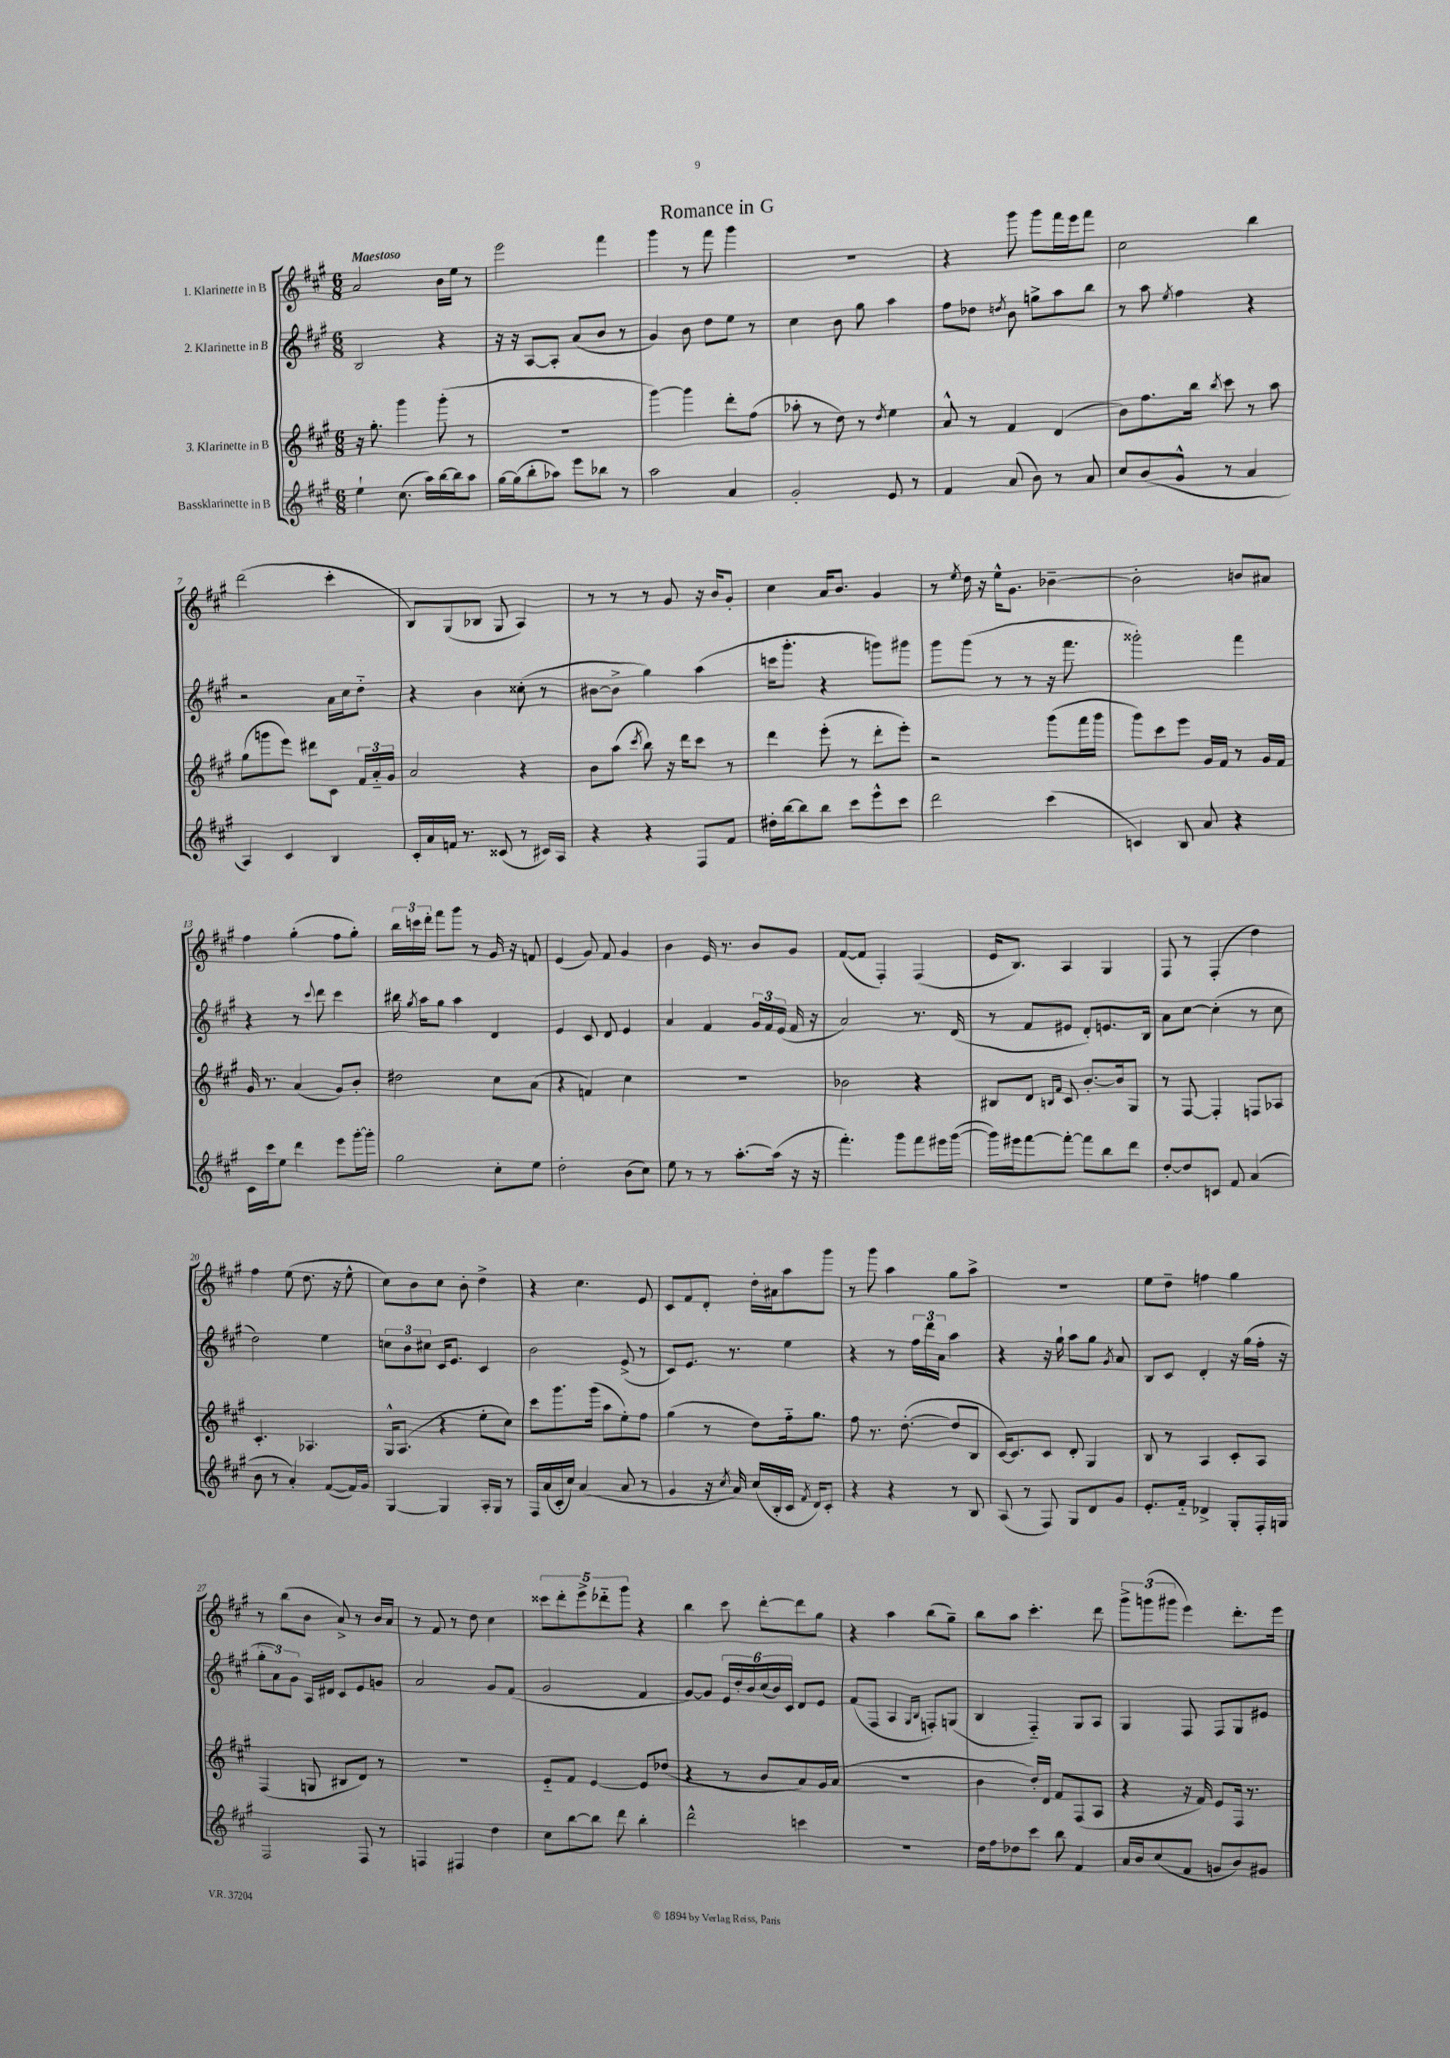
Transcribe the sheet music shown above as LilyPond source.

\header { title = "Romance in G" }
<<
\new StaffGroup <<
\new Staff = "s0" \with { instrumentName = "1. Klarinette in B" } {
    \clef treble \key a \major \numericTimeSignature \time 6/8 \tempo "Maestoso"
    \autoBeamOff a'2 b'16[ e''16] r8 |
    e'''2 fis'''4 |
    gis'''4 r8 fis'''8 gis'''4 |
    R2. |
    r4 gis'''8 gis'''8[ fis'''16 e'''16 fis'''8] |
    cis''2 b''4 |
    d'''2( cis'''4-. |
    b8[) gis8( bes8] gis8 a4) |
    r8 r8 r8 gis'8 r16 b'16[ gis'8]-. |
    cis''4 a'16[ b'8.] gis'4 |
    r8 \acciaccatura { e''8 } d''16 r16 e''16[-^ gis'8.] bes'4~-- |
    bes'2-. b'8[ ais'8] |
    fis''4 gis''4-.( fis''8[ gis''8]-.) |
    \tuplet 3/2 { b''16[ c'''16 d'''16]-. } fis'''8[ gis'''8] r8 gis'16 r16 f'8 |
    e'4( gis'8) fis'8 gis'4 |
    b'4 e'16 r8. b'8[ gis'8] |
    fis'8[~( fis'8] fis4-.) fis4( |
    e'16[ b8.]) a4 gis4 |
    fis8 r8 fis4-.( d''4) |
    fis''4 e''8( d''8. r16 e''8-^ |
    cis''8[) b'8 cis''8] b'8-. d''4-> |
    r4 cis''4. e'8 |
    cis'8[ fis'8 d'8]-. d''16[-. ais'16 a''8 gis'''8] |
    r8 gis'''8 a''4 gis''8[ a''8]-> |
    R2. |
    e''8[ d''8]-- f''4 gis''4 |
    r8 b''8[( b'8] a'8->) r8 b'16[ a'16] |
    r8 fis'8 r8 d''8 cis''4 |
    \tuplet 5/4 { cisis'''8[ d'''8-. e'''8-> des'''8-_ gis'''8] } r4 |
    b''4 cis'''8 d'''8[~-. d'''8 gis''8] |
    r4 a''4 b''8[( gis''8]--) |
    b''8[ a''8] cis'''4.-. d'''8 |
    \tuplet 3/2 { gis'''8[-> g'''8( gis'''8] } e'''4) d'''8.[-. e'''16] \bar "|." |
}
\new Staff = "s1" \with { instrumentName = "2. Klarinette in B" } {
    \clef treble \key a \major \numericTimeSignature \time 6/8
    \autoBeamOff b2 r4 |
    r16 r16 a8[~ a8]-. a'8[( b'8] r8 |
    gis'4) b'8 d''8[ e''8] r8 |
    cis''4 b'8 gis''8 a''4 |
    fis''8[ des''8] \acciaccatura { d''8 } b'8 g''8[-> a''8 b''8] |
    r8 a''8 \acciaccatura { e''8 } fis''4 r4 |
    r2 a'16[ cis''16 d''8]-_ |
    r4 b'4 cisis''8-.( r8 |
    bis'8[~ bis'8]-> gis''4) a''4( |
    c'''16[ gis'''8.]-. r4 g'''8[) gis'''8] |
    gis'''8[ gis'''8]( r8 r8 r16 fis'''8. |
    gisis'''2-.) fis'''4 |
    r4 r8 \appoggiatura { cis'''8 } d'''8 cis'''4 |
    bis''16 \acciaccatura { gis''8 } a''16[ gis''8] a''4 d'4 |
    e'4 cis'8 d'8 e'4 |
    a'4 fis'4 \tuplet 3/2 { gis'16[ fis'16 e'16]( } fis'16 r16 |
    a'2) r8. d'16( |
    r8 fis'8[ eis'8] d'8[-.) e'8. b16] |
    a'8[ cis''8]~ cis''4-.( r8 cis''8 |
    d''2) e''4 |
    \tuplet 3/2 { c''8[ b'8 cis''8] } cis'16[ e'8.] cis'4 |
    b'2 e'8->( r8 |
    cis'8[) e'8.] r8. e''4 |
    r4 r8 \tuplet 3/2 { fis''16[ d'''16 a'16] } a''4 |
    r4 r16 gis''16-! a''8[ gis''8] \acciaccatura { gis'8 } a'8 |
    b8[ cis'8] d'4-. r16 gis''16[( fis''16]-. r16 |
    \tuplet 3/2 { gis''8[-. a'8) gis'8] } a16[ dis'16] cis'8[ e'8 g'8] |
    a'2 gis'8[ fis'8]( |
    gis'2 fis'4 |
    gis'8[~) gis'8] \tuplet 6/4 { e'16[ d''16-. b'16 cis''16( b'16) cis'16] } d'8[ e'8] |
    fis'8[( fis8] a4 \grace { gis16[ b16] } f8[-.) g8]( |
    b4 fis4-_) gis8[ a8] |
    gis4 fis8 fis8[ gis8 eis'8] \bar "|." |
}
\new Staff = "s2" \with { instrumentName = "3. Klarinette in B" } {
    \clef treble \key a \major \numericTimeSignature \time 6/8
    \autoBeamOff r16 gis''8.-. gis'''4 gis'''8-.( r8 |
    R2. |
    gis'''4~) gis'''4 d'''8[-. fis''8]( |
    aes''8-. r8 d''8) r8 \acciaccatura { d''8 } e''4 |
    a'8-^ r8 fis'4 d'4( |
    b'8[) fis''8. b''16] \acciaccatura { b''8 } cis'''8 r8 a''8 |
    gis''8[( g'''8 e'''8]) dis'''8[ cis'8] \tuplet 3/2 { fis'16[ a'16-_ gis'16] } |
    a'2 r4 |
    b'8[ a''8]( \acciaccatura { cis'''8 } b''8) r16 d'''16[ cis'''8] r8 |
    d'''4 e'''8-.( r8 d'''8[-. e'''8]-.) |
    r2 gis'''8[( fis'''16 gis'''16] |
    gis'''8[) cis'''8 e'''8] gis'16[ fis'16] r8 gis'16[ fis'16] |
    gis'16 r8. a'4( gis'8[) b'8]-. |
    dis''2 cis''8[ a'8]( |
    r4 f'4) cis''4 |
    R2. |
    bes'2 r4 |
    bis8[ d'8] \grace { b16[ fis'16] } cis'8 b'8.[~-. b'16 gis8] |
    r8 fis8~ fis4-. f8[ aes8] |
    cis'4.-. aes4. |
    gis16[-^ a8.]( r4 e''8[-. cis''8]) |
    cis'''8[ gis'''8. gis'''16]( a''8[ e''8-.) fis''8] |
    gis''4( r8 d''8[) fis''16-_ gis''8.] |
    fis''8 r8. d''8.~-.( d''8[ b8] |
    cis'16[~) cis'8. cis'8] d'8-. gis4 |
    b8 r8 a4 cis'8[-. a8] |
    fis4( g8 bis8[ d'8]) r8 |
    R2. |
    e'8[-_ fis'8] e'4~ e'8[ des''8]( |
    r4 r8 b'8[ a'8) gis'16 a'16]( |
    R2. |
    b'4 d''16[-.) d'16] fis'8[ fis8( a8] |
    r4 r16 fis'16) e'8[ fis16] r8. \bar "|." |
}
\new Staff = "s3" \with { instrumentName = "Bassklarinette in B" } {
    \clef treble \key a \major \numericTimeSignature \time 6/8
    \autoBeamOff e''4-! cis''8.( a''16[) b''16~ b''16 a''8] |
    gis''16[~ gis''16( b''8-. aes''8]) e'''8[ bes''8] r8 |
    a''2 a'4 |
    gis'2-. e'8 r8 |
    fis'4 a'8( b'8) r8 a'8 |
    cis''8[ b'8( gis'8]-^ r8 a'4 |
    a4) cis'4 b4 |
    cis'16[-. a'16 f'16] r8. cisis'8( r8 cis'16[) a16] |
    r4 r4 fis8[ fis'8] |
    dis''16[-. b''16~ b''8 b''8] cis'''8[ e'''8-^ cis'''8] |
    d'''2 cis'''4( |
    c'4) b8 a'8 r4 |
    cis'16[ cis'''16 e''8] d'''4 e'''8[ gis'''16~-. gis'''16]-. |
    gis''2 cis''8[-. e''8] |
    d''2-. b'8[( cis''8]) |
    e''8 r8 r8 a''8.[~-. a''16]( r16 r16 |
    fis'''4.-.) gis'''8[ fis'''8 eis'''16 gis'''16]~( |
    gis'''16[) eis'''16 fis'''8~ fis'''8]~-. fis'''8[ b''8 d'''8] |
    d''8[~-. d''8 c'8] fis'8 a'4( |
    b'8 r8 a'4-.) fis'8[~( fis'16) gis'16] |
    gis4~ gis4 a16[-. gis16] r8 |
    fis16[ a'16( cis'16-. cis''16]) a'4( a'8 r8 |
    gis'4 r16 \acciaccatura { cis''8 } a'16) cis''16[( b16-. cis'16] \acciaccatura { fis'8 } d'16[) cis'8]-. |
    r4 r4 r8 b8 |
    a8( r8 fis8) gis8[ d'8 gis'8] |
    e'8.[-. fis'16]-_ des'4-> gis8[-. fis16-. g16] |
    fis2 fis8 r8 |
    f4 fis4 d''4 |
    cis''8[ b''8~ b''8] d'''8 b''4-. |
    d'''2-^ c'''4 |
    R2. |
    d''16[ fis''16 des''8 cis'''8] b''8 fis'4 |
    a'16[ b'16 cis''8( fis'8] g'8[ b'8) gis'8] \bar "|." |
}
>>
>>
